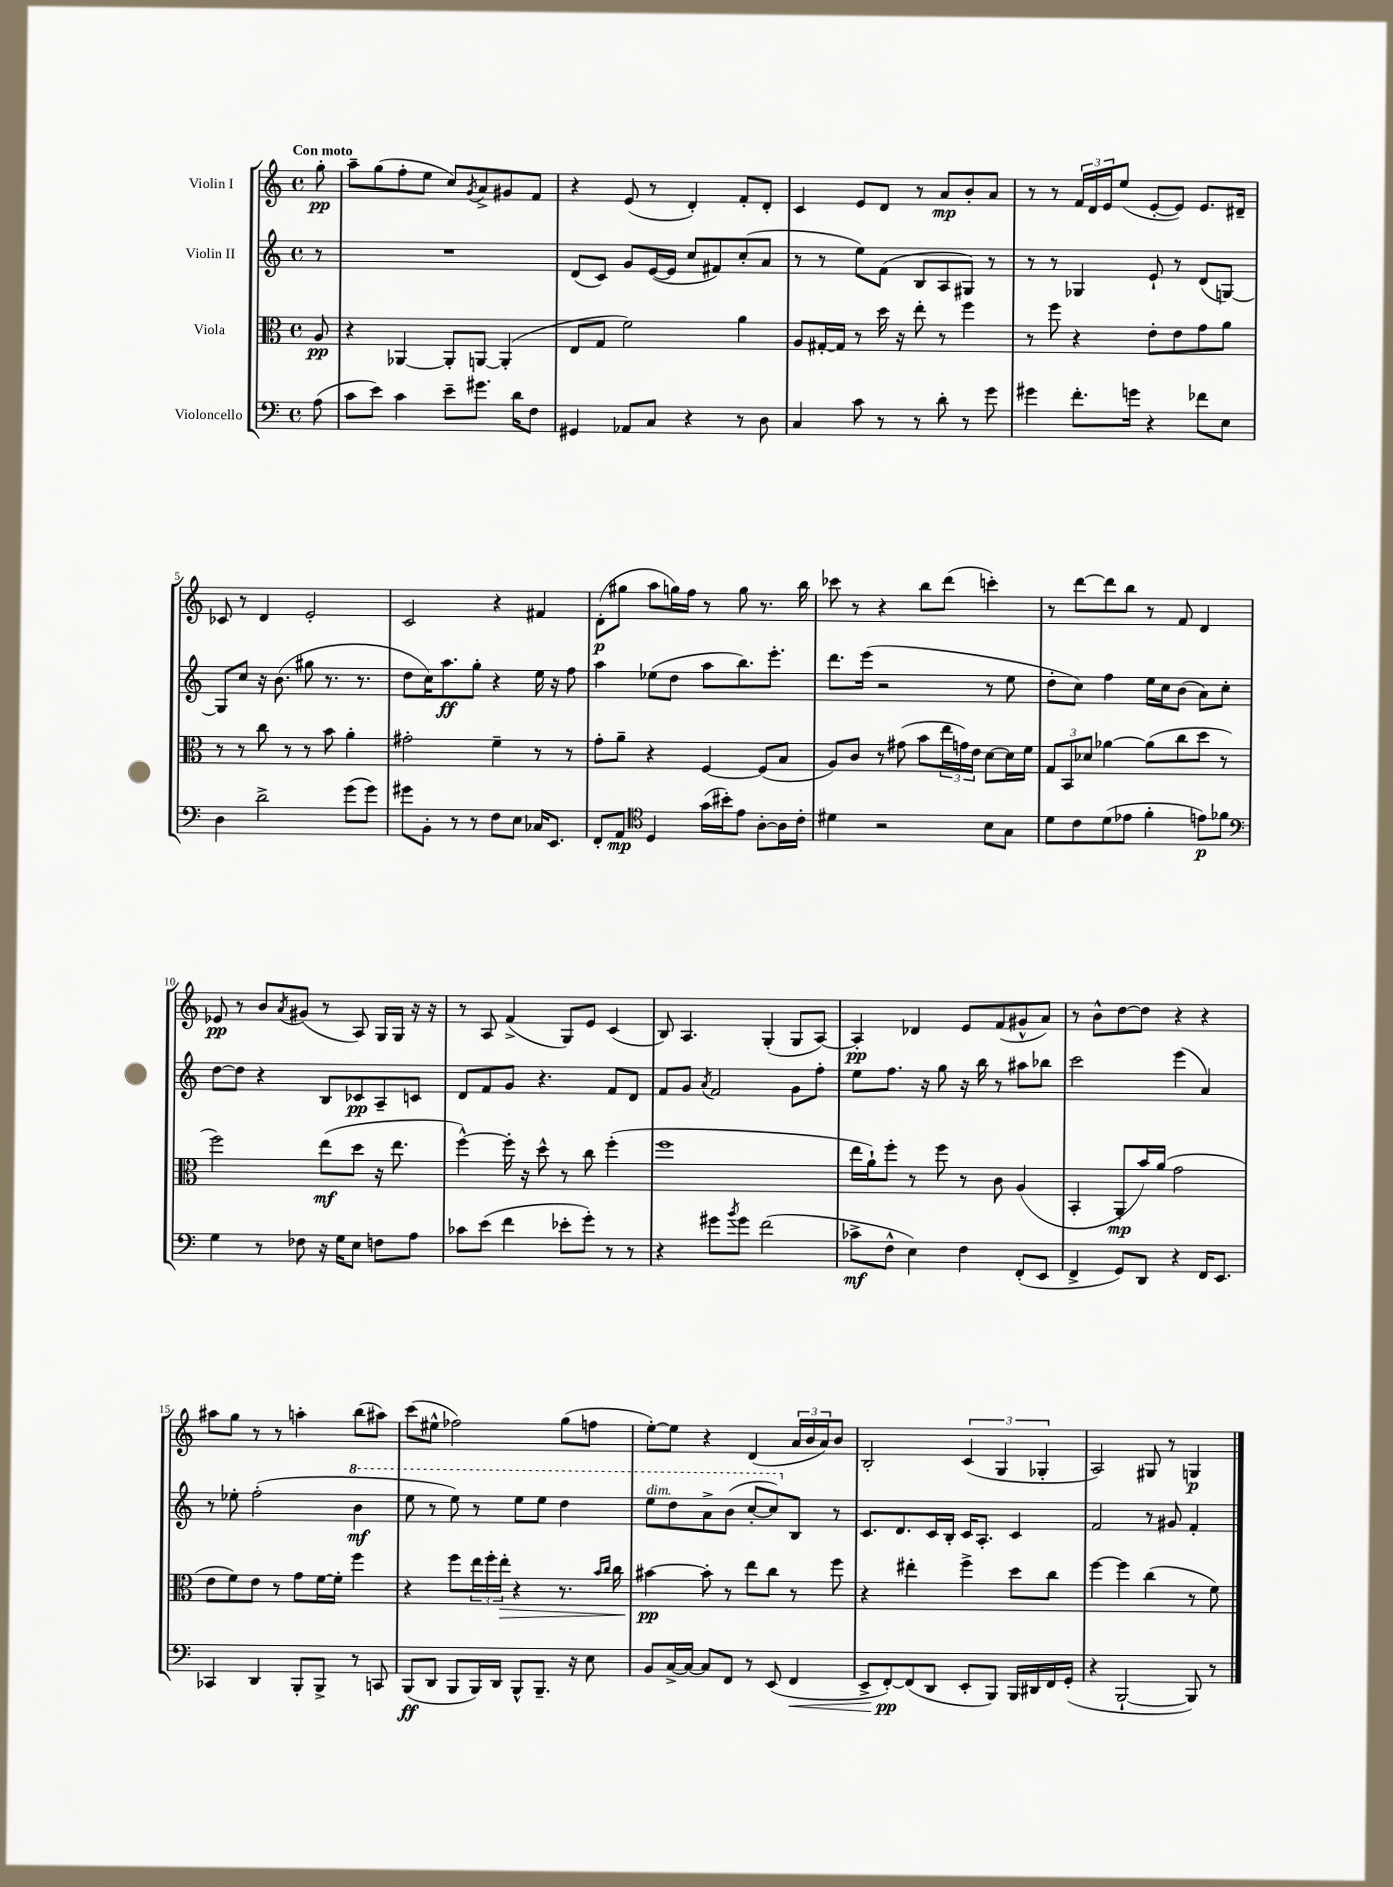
<<
\new StaffGroup <<
\new Staff = "s0" \with { instrumentName = "Violin I" } {
    \clef treble \key c \major \defaultTimeSignature \time 4/4 \partial 8 \tempo "Con moto"
    g''8-.\pp |
    a''8-- g''8( f''8-. e''8 c''8) \acciaccatura { g'8 } a'8-> gis'8 f'8 |
    r4 e'8( r8 d'4-.) f'8-. d'8-. |
    c'4 e'8 d'8 r8 a'8\mp b'8-. a'8 |
    r8 r8 \tuplet 3/2 { f'16 d'16 e'16 } e''8( e'8~-. e'8) e'8. dis'16-- |
    ces'8 r8 d'4 e'2-. |
    c'2 r4 fis'4 |
    d'8-.\p( gis''8 a''8 g''16) f''16 r8 g''8 r8. b''16 |
    ces'''8 r8 r4 b''8 d'''8( c'''4-.) |
    r8 d'''8~ d'''8 b''8 r8 f'8 d'4 |
    ees'8\pp r8 b'8 \acciaccatura { a'8 } gis'8( r8 a8) g16 g16 r16 r16 |
    r8 a8 f'4->( g8) e'8 c'4( |
    b8) a4. g4-.( g8 a8~) |
    a4-.\pp des'4 e'8 f'8( gis'8-^ a'8) |
    r8 b'8-^ d''8~ d''8 r4 r4 |
    ais''8 g''8 r8 r8 a''4-. b''8( ais''8) |
    c'''8( eis''8-^ fes''2) g''8( f''8 |
    e''8~-.) e''8 r4 d'4( \tuplet 3/2 { a'16 b'16 a'16) } b'8 |
    b2-. \tuplet 3/2 { c'4( g4 ges4-. } |
    a2) gis8 r8 g4\p \bar "|." |
}
\new Staff = "s1" \with { instrumentName = "Violin II" } {
    \clef treble \key c \major \defaultTimeSignature \time 4/4 \partial 8
    r8 |
    R1 |
    d'8( c'8) g'8 e'16~( e'16 c''8 fis'8) c''8-.( a'8 |
    r8 r8 e''8) f'8( b8 a8 gis8) r8 |
    r8 r8 ges4 e'8-! r8 d'8( g8~) |
    g8 c''8 r16 b'8.( gis''8 r8. r8. |
    d''8 c''16) a''8.\ff g''8-. r4 e''16 r16 f''8 |
    a''4 ees''8( d''8 a''8 b''8.) e'''8.-. |
    d'''8. e'''16( r2 r8 e''8 |
    d''8-. c''8) f''4 e''16 c''16 b'8( a'8) c''8-. |
    d''8~ d''8 r4 b8 ces'8\pp a8-- c'8 |
    d'8 f'8 g'8 r4. f'8 d'8 |
    f'8 g'8 \acciaccatura { a'8 } f'2 g'8 f''8-. |
    e''8 f''8. r16 g''8 r16 b''16 r8 ais''8 bes''8 |
    c'''2 e'''4( a'4) |
    r8 ees''8-. f''2-.( \ottava #1 b''4\mf |
    e'''8 r8 e'''8) r8 e'''8 e'''8 d'''4 |
    e'''8^\markup { \italic "dim." } d'''8 a''8-> b''8( c'''8~-. c'''8) \ottava #0 b8 r8 |
    c'8. d'8. c'16 b16-. c'16 a8.-. c'4 |
    f'2 r8 gis'8 f'4-. \bar "|." |
}
\new Staff = "s2" \with { instrumentName = "Viola" } {
    \clef alto \key c \major \defaultTimeSignature \time 4/4 \partial 8
    a8\pp |
    r4 aes,4~ aes,8-. a,8~ a,4-.( |
    e8 g8 f'2) a'4 |
    a8 gis16~-. gis16 r8 d''16 r16 e''8-. r8 f''4 |
    r8 f''8 r4 e'8-. e'8 g'8 a'8 |
    r8 r8 c''8 r8 r8 b'8 a'4-. |
    gis'2-. f'4-- r8 r8 |
    g'8-. a'8-- r4 f4~ f8( b8 |
    a8) c'8 r8 gis'8( b'8 \tuplet 3/2 { e''16 g'16) e'16 } d'8~ d'16 f'16 |
    \tuplet 3/2 { g8 b,8 des'8 } aes'4~ aes'8( c''8 d''8 r8 |
    f''2) e''8\mf( d''8 r16 e''8. |
    f''4~-^) f''16-. r16 d''8-^ r8 c''8 f''4-.( |
    f''1 |
    e''16 a'16-!) f''8-. r8 f''8 r8 c'8 a4( |
    b,4-. a,8-.\mp b'16) a'16( g'2 |
    e'8 f'8) e'8 r8 g'8 f'16~ f'16-. f''4 |
    r4 f''8 \tuplet 3/2 { e''16 f''16-. e''16-.\> } r4 r8. \grace { b'16 c''16 } c''16 |
    bis'4~\pp\! bis'8-. r8 e''8 c''8 r8 f''8 |
    r4 eis''4-. f''4-> d''8 c''8 |
    f''4~ f''4 c''4( r8 f'8) \bar "|." |
}
\new Staff = "s3" \with { instrumentName = "Violoncello" } {
    \clef bass \key c \major \defaultTimeSignature \time 4/4 \partial 8
    a8( |
    c'8 e'8) c'4 e'8-- gis'8. d'16 f8 |
    gis,4 aes,8 c8 r4 r8 d8 |
    c4 c'8 r8 r8 d'8-. r8 g'8 |
    gis'4 f'8.-. g'16 r4 fes'8 e8 |
    d4 d'2-> g'8( g'8) |
    gis'8 b,8-. r8 r8 f8 e8 ces16 e,8. |
    f,8-. a,8\mp \clef tenor d4 g'16( bis'16-.) e'8 a8~-. a16 c'16-. |
    dis'4 r2 b8 g8 |
    d'8 c'8 d'8( ees'8 f'4-. e'8\p) fes'8 |
    \clef bass g4 r8 fes8 r16 g16 e8 f8 a8 |
    ces'8 e'8( f'4 ees'8-. g'8-.) r8 r8 |
    r4 gis'8 \acciaccatura { b'8 } gis'8 f'2( |
    ces'8->\mf f8-^ e4) f4 f,8-.( e,8 |
    f,4-> g,8) d,8 r4 f,16 e,8. |
    ces,4 d,4 b,,8-. b,,8-> r8 c,8 |
    b,,8\ff( d,8 b,,8 b,,16) d,16 b,,8-^ b,,8.-- r16 e8 |
    b,8 c16~-> c16~ c8 f,8 r8 e,8( f,4\< |
    e,8-> f,8~-.\pp\!) f,8( d,8 e,8-. b,,8) b,,16 dis,16 f,16 g,16-.( |
    r4 b,,2~-! b,,8) r8 \bar "|." |
}
>>
>>
